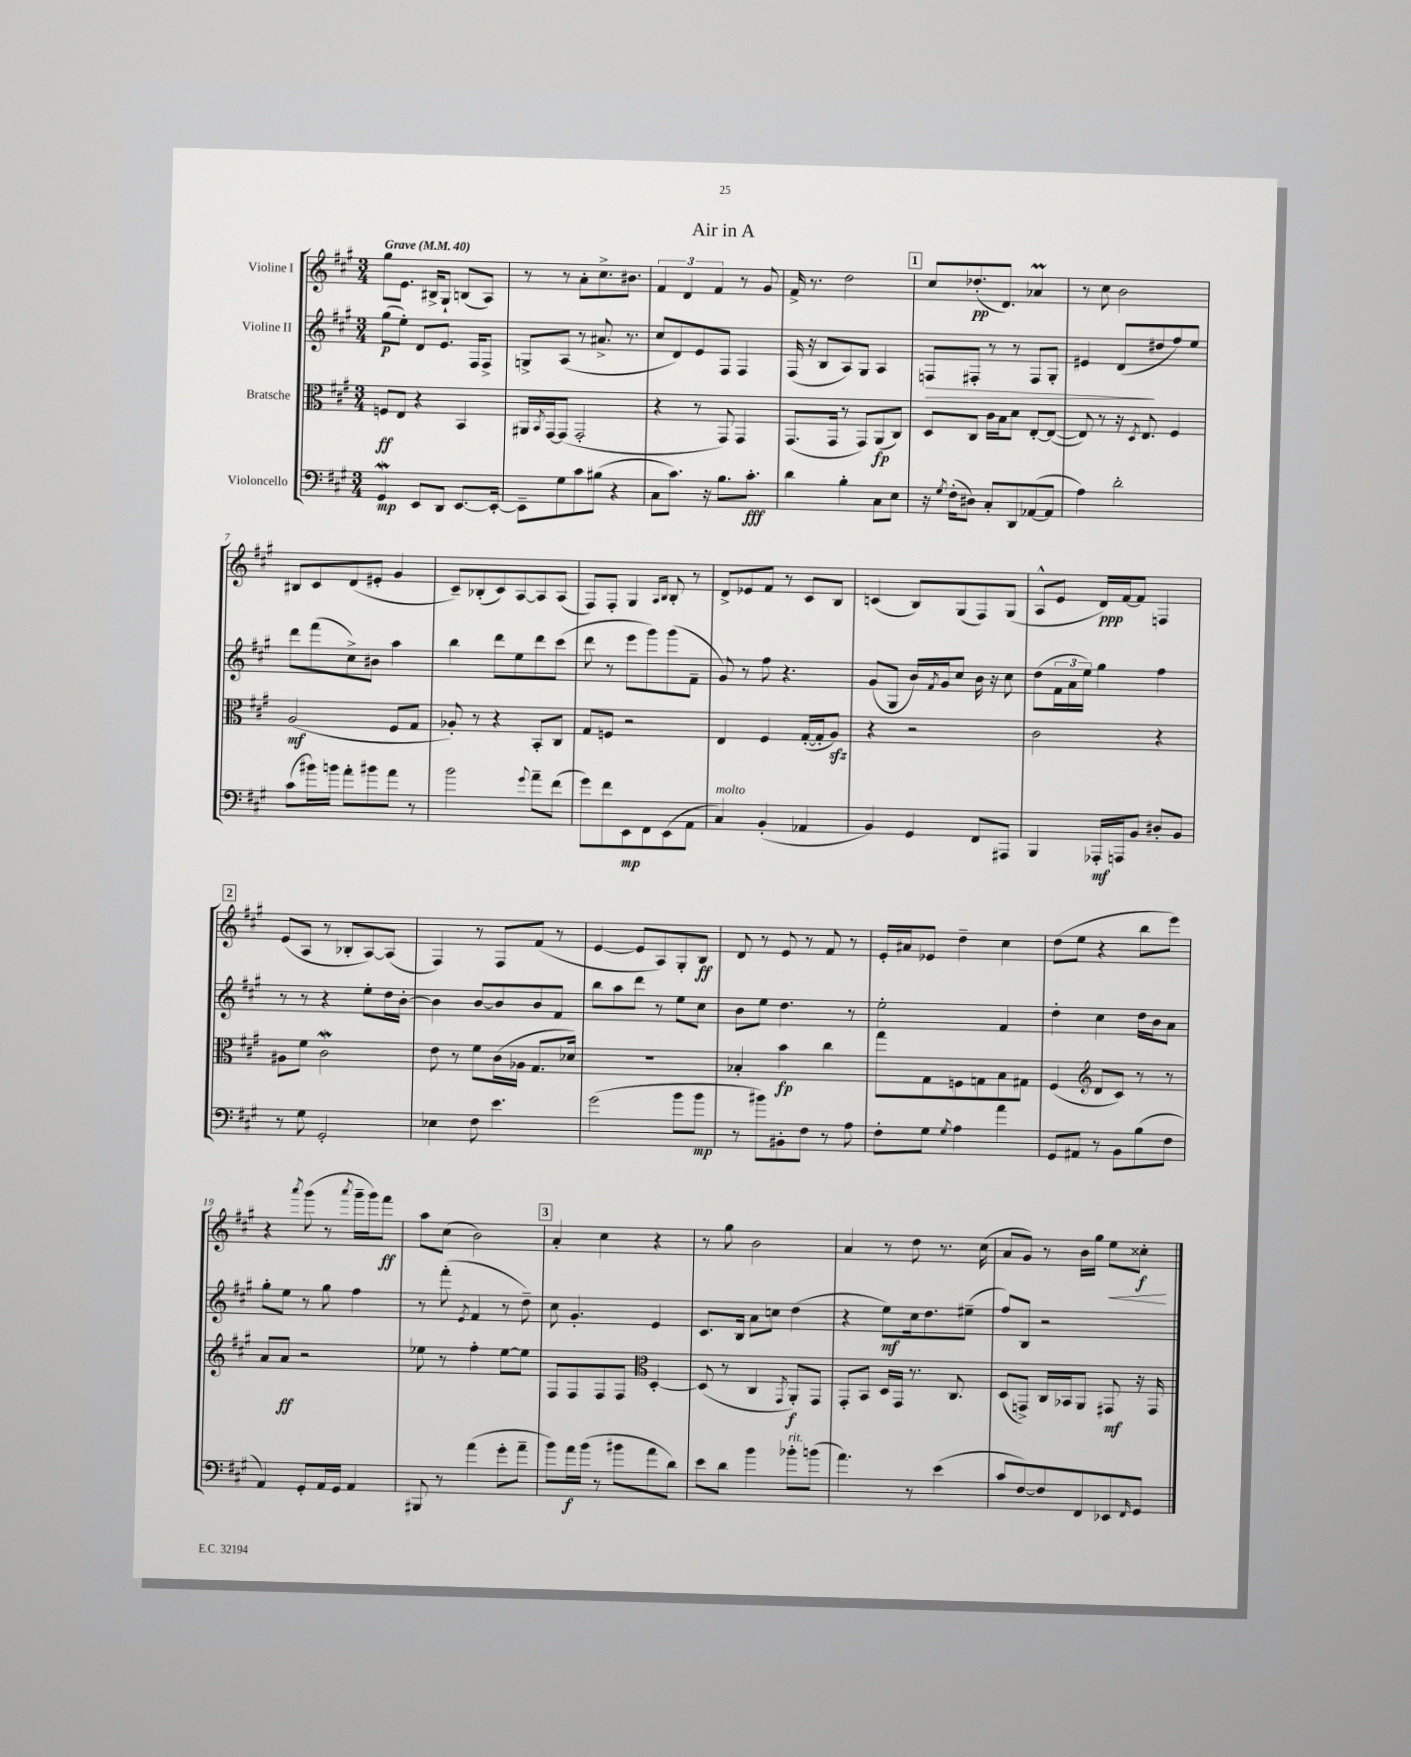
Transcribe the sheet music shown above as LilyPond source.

\header { title = "Air in A" }
<<
\new StaffGroup <<
\new Staff = "s0" \with { instrumentName = "Violine I" } {
    \clef treble \key a \major \numericTimeSignature \time 3/4 \tempo "Grave" 4 = 40
    gis''8 e'8. bis16-> gis8-! b8( a8) |
    r8 r8 a'8-. cis''8.-> bis'8. |
    \tuplet 3/2 { fis'4 d'4 fis'4 } r8 gis'8 |
    fis'16-> r8. d''2 |
    \mark \markup { \box "1" } cis''8 des''8.-.\pp( d'8.) aes'4\prall |
    r8 cis''8 b'2 |
    bis8 cis'8 d'8( eis'8-. gis'4 |
    cis'8--) bes8-.( cis'8) a8~ a8 a8( |
    fis8) fis8-. gis4 \grace { a16 b16 } b8-. r8 |
    d'8-> ees'8 fis'8 r8 cis'8 b8 |
    c'4( b8) gis8( fis8) gis8( |
    a8-^ e'8 d'16\ppp) fis'16~ fis'8 f4 |
    \mark \markup { \box "2" } e'8( a8 r8 bes8-. a8~) a8( |
    fis4) r8 fis8 fis'8( r8 |
    e'4~ e'8 a8) gis8-. b8\ff |
    d'8 r8 e'8 r8 fis'8 r8 |
    e'16-. ais'16 ees'8 d''4-- cis''4 |
    d''8( e''8 r4 b''8 e'''8) |
    r4 \acciaccatura { a'''8 } gis'''8( r8 \acciaccatura { a'''8 } gis'''16-- gis'''16) fis'''8\ff |
    a''8 cis''8( b'2) |
    \mark \markup { \box "3" } a'4-. cis''4 r4 |
    r8 gis''8 b'2 |
    a'4 r8 d''8 r8. cis''16( |
    a'8 gis'8) r8 b'16 gis''16 e''8\< cisis''8-.\f\! \bar "|." |
}
\new Staff = "s1" \with { instrumentName = "Violine II" } {
    \clef treble \key a \major \numericTimeSignature \time 3/4
    gis''8\p( e''8-.) d'8 e'8. fis16 fis8-> |
    g8-> a8( r8 ais'8.-> r8. |
    cis''8 d'8) e'8 fis8 fis4 |
    fis16( r16 b8 a8) gis8 a4 |
    \mark \markup { \box "1" } f8\> fis8-. r8 r8 fis8 gis8-. |
    eis'4 d'8\!( dis''8 fis''8) e''8 |
    d'''8 fis'''8( cis''8->) bis'8 a''4 |
    b''4 d'''8 e''8 d'''8 cis'''8( |
    d'''8 r8 e'''8 gis'''8) gis'''8( fis'8-- |
    gis'8) r8 fis''8 r4. |
    gis'8( gis8 b'16) \acciaccatura { fis'8 } gis'16 cis''8 b'16 r16 cis''8 |
    d''8( \tuplet 3/2 { fis'16 a'16 e''16) } gis''4 fis''4 |
    \mark \markup { \box "2" } r8 r8 r4 e''8-. d''16 b'16~-. |
    b'4 b'8~ b'8 b'8 fis'8 |
    b''8 a''8 d'''8 r8 e''8 cis''8 |
    b'8 e''8 d''4. r8 |
    e''2-. fis'4 |
    d''4-. cis''4 d''16 b'16 a'8 |
    gis''8-. e''8 r8 gis''8 fis''4 |
    r8 fis'''8-.( \acciaccatura { e'8 } fis'4 r8 d''8--) |
    \mark \markup { \box "3" } cis''8 gis'4.-. e'4 |
    cis'8. b16 a'8 c''8 d''4( |
    r4 e''8\mf) cis''16 d''8. eis''8--( |
    fis''8) b8 r2 \bar "|." |
}
\new Staff = "s2" \with { instrumentName = "Bratsche" } {
    \clef alto \key a \major \numericTimeSignature \time 3/4
    f8\ff e8 r4 b,4 |
    ais,16 \acciaccatura { b,8 } gis,16~ gis,8( gis,2-. |
    r4 r8 gis,8) gis,4 |
    gis,8.( gis,16 r8 gis,8) a,8\fp( cis8) |
    \mark \markup { \box "1" } d8 cis8 cis'16 b16 d'8 e8~-. e8~( |
    e8) r8 r16 \acciaccatura { d8 } e8. fis4 |
    a2\mf( fis8 gis8 |
    aes8-.) r8 r4 b,8-. cis8 |
    gis8 f8 r2 |
    e4 fis4 gis16~-.( gis16-. a8\sfz) |
    r4 r2 |
    cis'2 r4 |
    \mark \markup { \box "2" } ais8 fis'8 cis'2\mordent |
    e'8 r8 fis'8 cis'16( aes16 gis8. des'16) |
    R2. |
    bes4-. b'4\fp cis''4 |
    gis''8 gis8 f8 g8 b8 gis8 |
    fis4( \clef treble d'8 cis'8) r8 r8 |
    a'8 a'8\ff r2 |
    ees''8 r8 fis''4-. ees''8~ ees''8 |
    \mark \markup { \box "3" } fis8 fis8 fis8 fis8 \clef alto d4~-. |
    d8( r8 cis4 \acciaccatura { gis,8 } a,8-.\f) gis,8 |
    gis,8-. b,8 d16 gis,16 r8. cis8. |
    d8( g,8->) cis16 bes,16 a,8 gis,8\mf r16 gis,16 \bar "|." |
}
\new Staff = "s3" \with { instrumentName = "Violoncello" } {
    \clef bass \key a \major \numericTimeSignature \time 3/4
    gis,4\mordent\mp e,8 d,8 e,8.~ e,16~-. |
    e,8-- gis8 cis'8 bis8( r4 |
    cis8 cis'8.) r16 b8. cis'8.-.\fff |
    d'4 b4-. cis8 e8 |
    \mark \markup { \box "1" } r16 \acciaccatura { gis8 } fis16-.( dis8) cis8-. d,8 aes,8~( aes,8 |
    a4) d'2-. |
    cis'8( bis'16) b'16 a'8-. bis'8 a'8 r8 |
    b'2 \appoggiatura { gis'8 } a'8-- fis'8( |
    gis'8) fis'8 e,8\mp fis,8 e,8( a,8 |
    cis4^\markup { \italic "molto" }) b,4-.( aes,4 |
    b,4) gis,4 fis,8 ais,,8 |
    b,,4 aes,,16-.\mf a,,16 b,8 dis8-. b,8 |
    \mark \markup { \box "2" } r8 gis8 gis,2-. |
    ees4 fis8 e'4. |
    gis'2( b'8 b'8\mp |
    r8 bis'8) bis,8-. fis8 r8 a8 |
    fis8-. gis8 \acciaccatura { gis8 } a4 a'4 |
    gis,8 ais,8 r8 b,8 b8( fis8 |
    a,4) gis,8-. a,16 gis,16 a,4 |
    bis,,8 r8 a'4( gis'8-. a'8-- |
    \mark \markup { \box "3" } b'8) a'16\f b'16( r8 bis'8 a'8 d'8) |
    e'8 d'8 b'4 bes'8-.^\markup { \italic "rit." } b'8( |
    a'4.) r8 e'4( |
    cis'8 fis8~) fis8 fis,8 ees,8 \grace { fis,16 } gis,8 \bar "|." |
}
>>
>>
